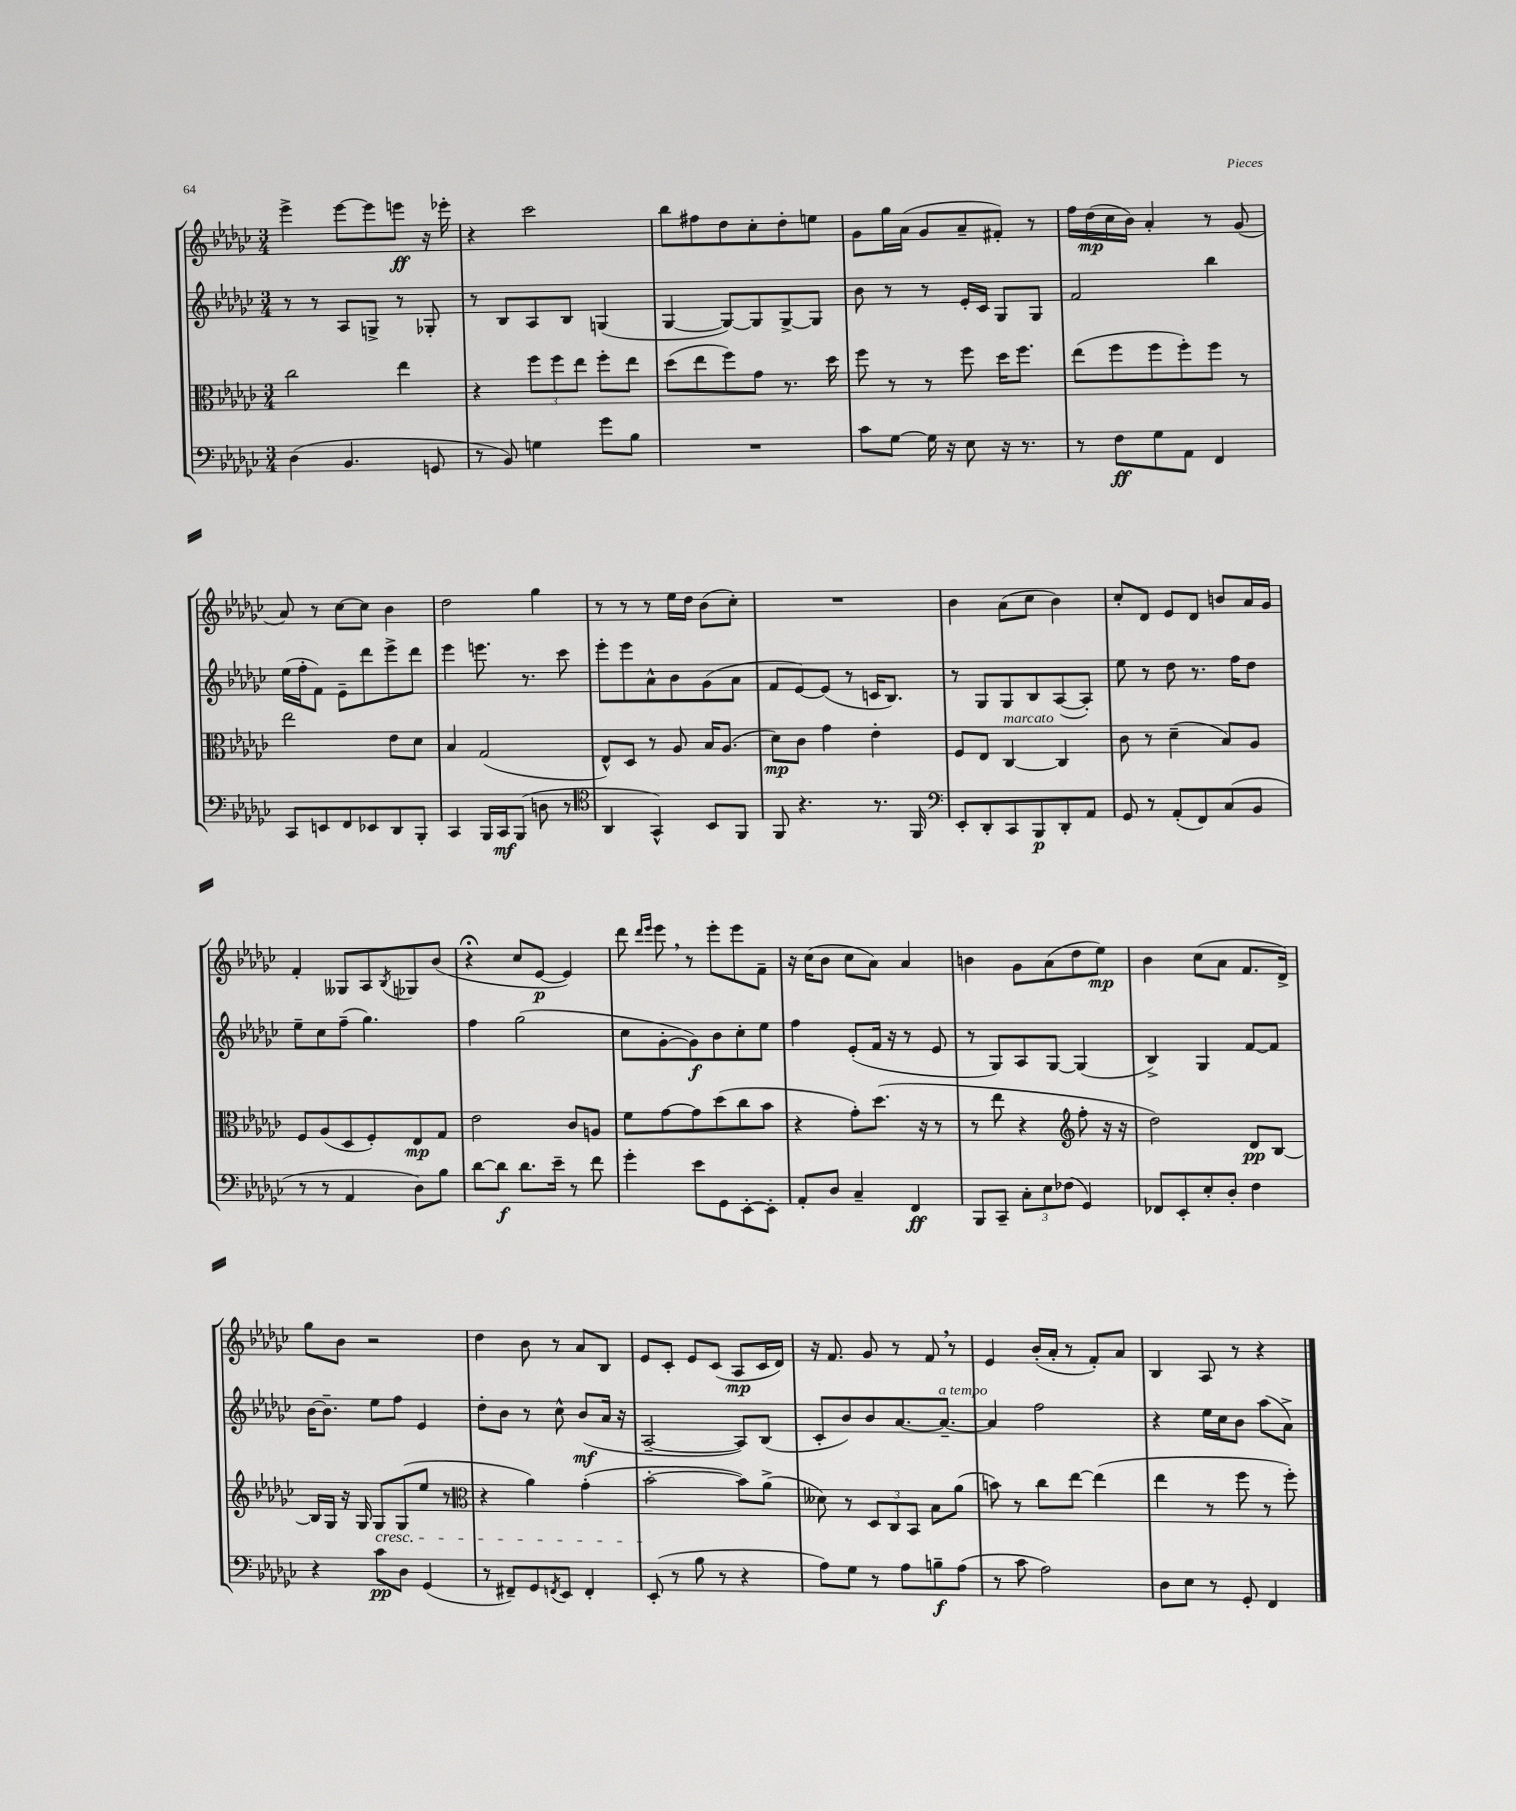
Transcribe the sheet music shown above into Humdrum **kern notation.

**kern	**kern	**kern	**kern
*staff4	*staff3	*staff2	*staff1
*clefF4	*clefC3	*clefG2	*clefG2
*k[b-e-a-d-g-c-]	*k[b-e-a-d-g-c-]	*k[b-e-a-d-g-c-]	*k[b-e-a-d-g-c-]
*M3/4	*M3/4	*M3/4	*M3/4
(4D-	2cc-	8r	4eee-^
.	.	8r	.
4.BB-	.	8A-	[8eee-
.	.	8G^	8eee-]
.	4ee-	8r	8eee
8GG	.	8G-'	16r
.	.	.	16eee-'
=	=	=	=
8r	4r	8r	4r
8BB-)	.	8B-	.
4G	12ff	8A-	2ccc-
.	12ff	.	.
.	.	8B-	.
.	12ee-	.	.
8g-	8ff'	(4G	.
8B-	8ee-	.	.
=	=	=	=
2.r	(8dd-	[4G-	8bb-
.	8ee-	.	8ff#
.	8ff)	8G-_)	8dd-
.	8g-	8G-]	8cc-'
.	8.r	[8G-^	8dd-'
.	.	8G-]	8ee
.	16dd-	.	.
=	=	=	=
8c-	8ff	8b-	8g-
[8G-	8r	8r	16gg-
.	.	.	(16a-
16G-]	8r	8r	8g-
16r	.	.	.
8E-	8ff	16e-'	8a-~
.	.	16c-	.
16r	16dd-	8G-	8f#')
8.r	8.ff	.	.
.	.	8G-	8r
=	=	=	=
8r	(8ee-	2f	16ff
.	.	.	(16dd-
8F	8ff	.	16cc-
.	.	.	16b-)
8G-	8ff	.	4a-'
8AA-	8ff')	.	.
4FF	8ff	4bb-	8r
.	8r	.	(8g-
=	=	=	=
8CC-	2ee-	(16ee-	8a-)
.	.	16ff'	.
8EE	.	8f)	8r
8FF	.	8e-~	[8cc-
8EE-	.	8ddd-	8cc-]
8DD-	8e-	8eee-^	4b-
8BBB-'	8d-	8ddd-	.
=	=	=	=
4CC-	4B-	4eee-	2dd-
16BBB-	(2G-	8.eee	.
16CC-	.	.	.
(8BBB-	.	.	.
.	.	8.r	.
8D	.	.	4gg-
8r	.	8ccc-	.
=	=	=	=
*clefC4	*	*	*
4AA-	8E-^^)	8eee-'	8r
.	8D-	8eee-	8r
4GG-^^)	8r	8a-^^	8r
.	8A-	8b-	16ee-
.	.	.	16dd-
8BB-	16B-	(8g-	(8b-
.	(8.A-	.	.
8FF	.	8a-	8cc-')
=	=	=	=
8FF	8d-)	8f	2.r
4.r	8c-	[8e-)	.
.	4g-	(8e-]	.
.	.	8r	.
8.r	4e-'	16c	.
.	.	8.B-)	.
16FF	.	.	.
=	=	=	=
*clefF4	*	*	*
8EE-'	8F	8r	4b-
8DD-'	8E-	8G-	.
8CC-	[4C-	8G-	(8a-
8BBB-	.	8B-	8cc-
8DD-'	4C-]	([8A-	4b-)
8AA-	.	8A-'])	.
=	=	=	=
8GG-	8c-	8ee-	8cc-'
8r	8r	8r	8d-
(8AA-'	(4d-~	8dd-	8e-
8FF)	.	8.r	8d-
(8C-	8B-)	.	8b
.	.	16ff	.
8BB-	8A-	8dd-	16a-
.	.	.	16g-
=	=	=	=
8r	8F	8ee-~	4f'
8r	(8A-	8cc-	.
4AA-	8D-	(8ff~	8G--
.	8F')	4.gg-)	8A-
.	.	.	8qB-
8D-)	8E-	.	8G-
8B-	8G-	.	(8b-
=	=	=	=
[8d-	2e-	4ff	4r;
8d-]	.	.	.
8.d-	.	(2gg-	8cc-
.	.	.	[8e-
16e-~	.	.	.
8r	8c-	.	4e-])
8f	8A	.	.
=	=	=	=
4g-'	8f	8cc-	8ddd-
.	.	.	16qqddd-
.	.	.	16qqeee-
.	[8g-	[8g-'	8eee-
8e-	8g-]	8g-])	8r
8GG-	(8dd-	8b-	8eee-'
[8EE-'	8cc-	8cc-'	8eee-
8EE-']	8b-	8ee-	8f~
=	=	=	=
8AA-'	4r	4ff	16r
.	.	.	(16cc-
8D-	.	.	8b-
4C-~	8g-')	(8e-'	8cc-
.	(8.dd-	16f	8a-)
.	.	16r	.
4FF	.	8r	4a-
.	16r	.	.
.	8r	8e-	.
=	=	=	=
8BBB-	8r	8r	4b
8CC-~	8ee-	8G-)	.
12C-'	4r	8A-	8g-
12E-	.	.	.
.	.	[8G-	(8a-
(12F-	.	.	.
*	*clefG2	*	*
4GG-)	8ff'	(4G-]	8dd-
.	16r	.	8ee-)
.	16r	.	.
=	=	=	=
8FF-	2dd-)	4B-^)	4b-
8EE-'	.	.	.
8E-'	.	4G-	(8cc-
8D-'	.	.	8a-
4F	8d-	[8f	8.f
.	[8B-	8f]	.
.	.	.	16d-^)
=	=	=	=
4r	16B-]	[16b-	8gg-
.	16G-	8.b-~]	.
.	16r	.	8b-
.	16G-	.	.
8c-	8G-	8ee-	2r
8D-	(8G-	8ff	.
(4GG-	8ee-	4e-	.
.	8r	.	.
=	=	=	=
*	*clefC3	*	*
8r	4r	8dd-'	4dd-
8FF#~)	.	8b-	.
8GG-	4a-)	8r	8b-
8qFF	.	.	.
8EE-	.	8cc-^^	8r
4FF'	(4g-'	(8b-	8a-
.	.	16a-	8B-
.	.	16r	.
=	=	=	=
(8EE-'	[2b-'	[2A-~	8e-
8r	.	.	8c-'
8B-	.	.	8e-
8r	.	.	(8c-
4r	8b-])	8A-])	8A-
.	(8a-^	(8B-	16c-
.	.	.	16d-)
=	=	=	=
8A-)	8d--)	8c-'	16r
.	.	.	8.f
8G-	8r	8b-)	.
8r	12D-	8b-	8g-
.	12C-	.	.
8A-	.	[8.a-	8r
.	12BB-	.	.
8B~	8B-	.	8f
.	.	8.a-~_	.
(8A-	(8a-	.	8r
=	=	=	=
8r	8b)	4a-]	4e-
8c-	8r	.	.
2A-)	8cc-	2ff	(16b-'
.	.	.	16a-'
.	[8ee-	.	8r
.	(4ee-]	.	8f')
.	.	.	8a-
=	=	=	=
8D-	4ee-	4r	4B-
8E-	.	.	.
8r	8r	16ee-	8A-
.	.	16cc-	.
8GG-'	8ff	8b-	8r
4FF	8r	(8aa-	4r
.	8ff')	8a-^)	.
==	==	==	==
*-	*-	*-	*-
